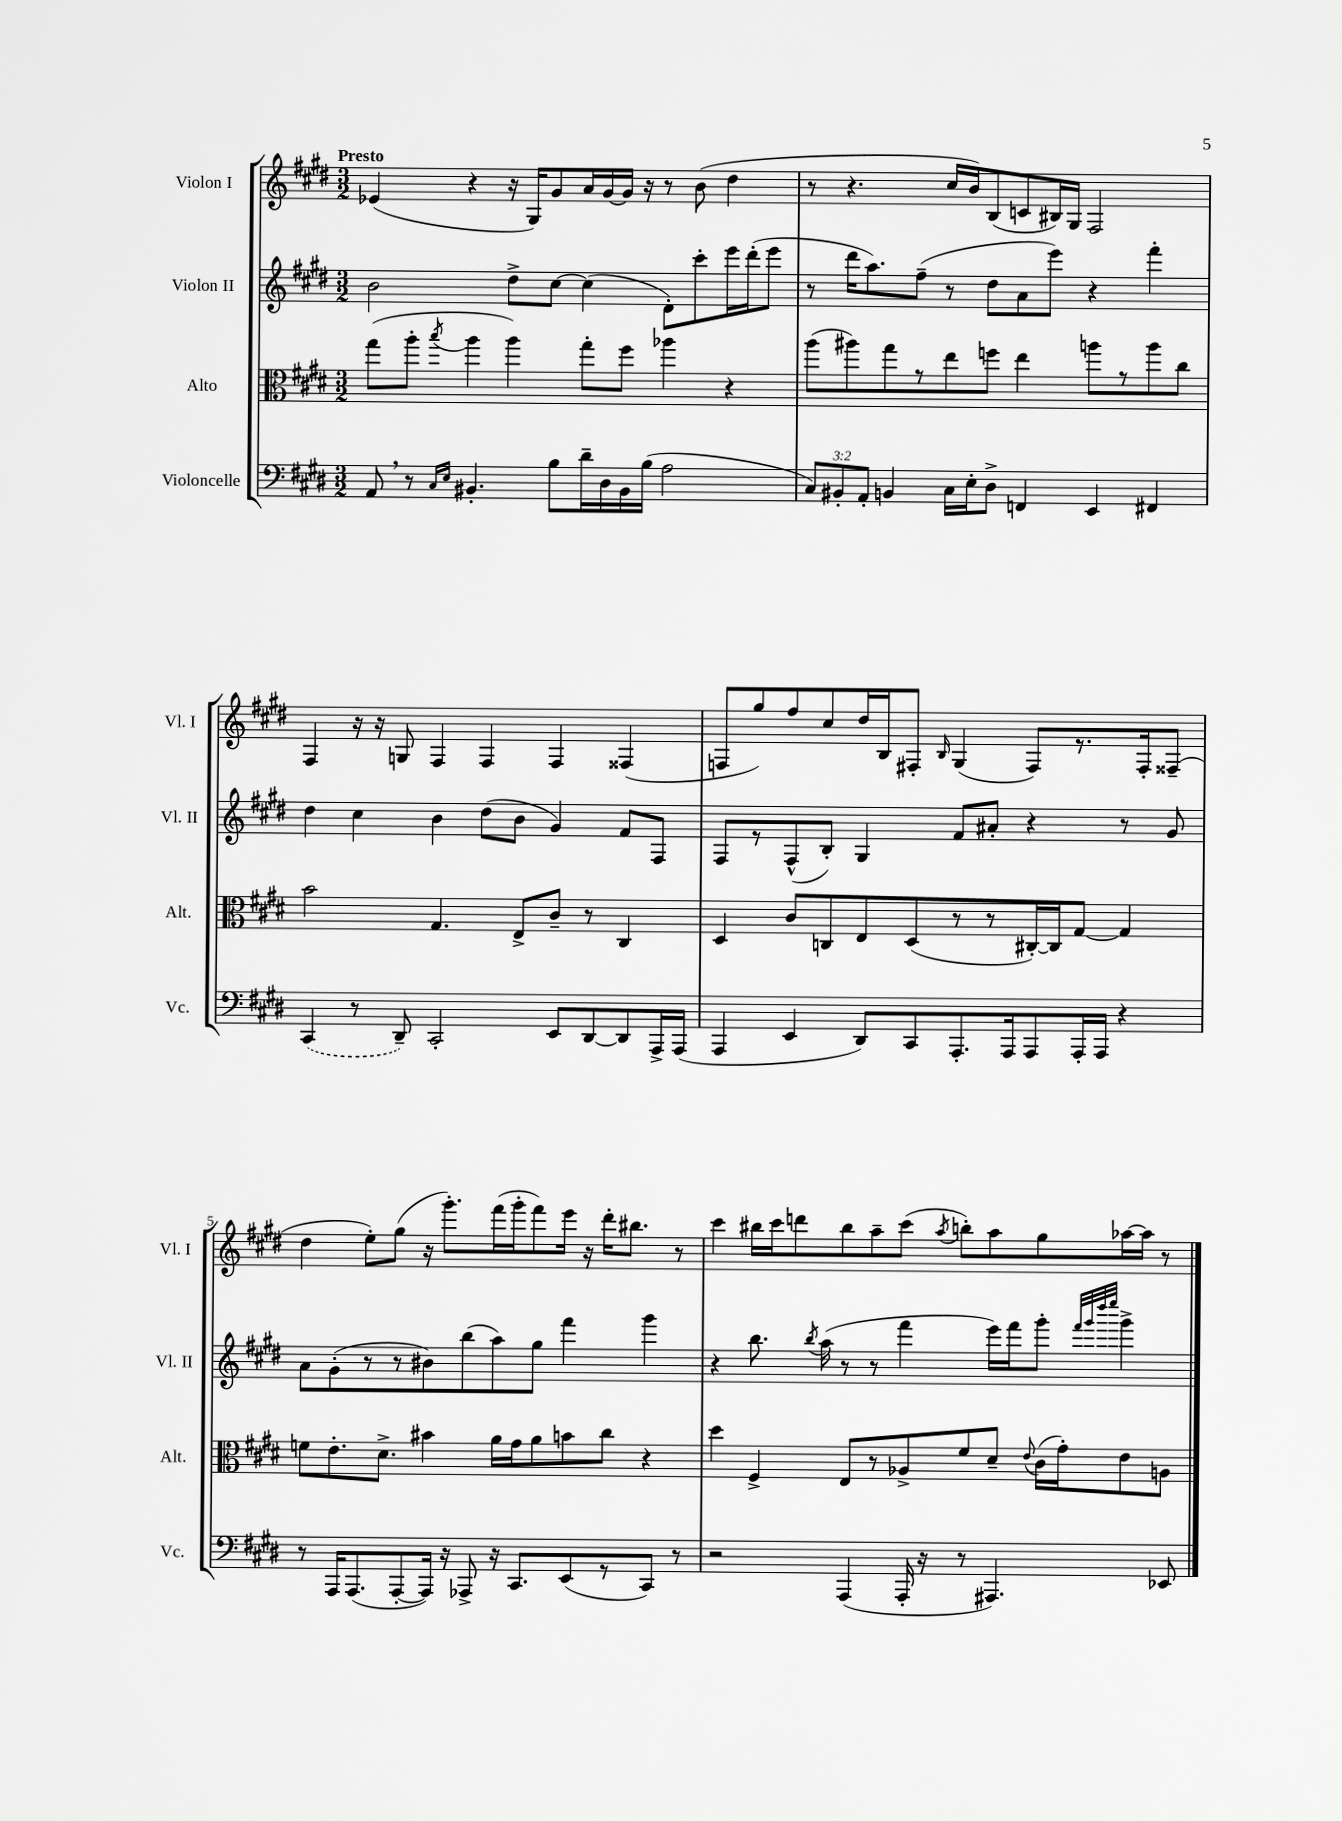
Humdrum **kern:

**kern	**kern	**kern	**kern
*part4	*part3	*part2	*part1
*staff4	*staff3	*staff2	*staff1
*I"Violoncelle	*I"Alto	*I"Violon II	*I"Violon I
*I'Vc.	*I'Alt.	*I'Vl. II	*I'Vl. I
*clefF4	*clefC3	*clefG2	*clefG2
*k[f#c#g#d#]	*k[f#c#g#d#]	*k[f#c#g#d#]	*k[f#c#g#d#]
*M3/2	*M3/2	*M3/2	*M3/2
=1	=1	=1	=1
!	!	!	!LO:TX:a:B:t=Presto
8AA,/	(8gg#\L	2b\	(4e-X/
8r	8aa'\J	.	.
16qqC#/LL	.	.	.
16qqE/JJ	8qbb/	.	.
4.BB#X'/	4aa\	.	4r
.	4aa\)	8dd#^\L	16r
.	.	.	16G#/KL)
8B\L	.	[8cc#\J	8g#/
16d#~\L	8gg#'\L	(4cc#\]	16a/L
16D#\	.	.	[16g#/
16BB#\	8ff#\J	.	16g#/JJ]
(16B\JJ	.	.	16r
2A\	4aa-X\	8d#'\L)	8r
.	.	8ccc#'\	(8b\
.	4r	16eee\L	4dd#\
.	.	(16ddd#'\J	.
.	.	8eee\J	.
=2	=2	=2	=2
12C#/L)	(8aa\L	8r	8r
12BB#X'/	.	.	.
.	8aa#X\)	16ddd#\KL	4.r
12AA'/J	.	.	.
.	.	8.aa\)	.
4BBn/	8gg#\	.	.
.	8r	(8ff#~\J	.
16C#\LL	8ee\	8r	16cc#/LL
16E'\J	.	.	16b/J)
8D#^\J	8ffn\J	8dd#\L	(8B/
4FFn/	4ee\	8a\	8cn/
.	.	8eee\J)	16B#X/L)
.	.	.	16G#/JJ
4EE/	8aan\L	4r	2F#/
.	8r	.	.
4FF#X/	8aa\	4fff#'\	.
.	8cc#\J	.	.
!!LO:LB:g=z
=3	=3	=3	=3
(4CC#/	2b\	4dd#\	4F#/
8r	.	4cc#\	16r
.	.	.	16r
8DD#~/)	.	.	8Gn/
2CC#'/	4.G#/	4b\	4F#/
.	.	(8dd#\L	4F#/
.	8E^/L	8b\J	.
8EE/L	8c#~/J	4g#/)	4F#/
[8DD#/	8r	.	.
8DD#/]	4C#/	8f#/L	(4F##X/
16AAA^/L	.	8F#/J	.
(16AAA/JJ	.	.	.
=4	=4	=4	=4
4AAA/	4D#/	8F#/L	8Fn/L
.	.	8r	8gg#/)
4EE/	8c#/L	(8F#^^/	8ff#/
.	8Cn/	8B'/J)	8cc#/
8DD#/L)	8E/	4G#/	16dd#/L
.	.	.	16B/J
8CC#/	(8D#/	.	8F#X'/J
.	.	.	16qqB/
8.AAA'/	8r	8f#/L	(4G#/
.	8r	8a#X'/J	.
16AAA/k	.	.	.
8AAA/	[16C#X'/L)	4r	8F#/L)
.	16C#/J]	.	.
16AAA'/L	[8G#/J	.	8.r
16AAA/JJ	.	.	.
4r	4G#/]	8r	.
.	.	.	16F#'/k
.	.	8g#/	(8F##X~/J
!!LO:LB:g=z
=5	=5	=5	=5
8r	8fn\L	8a\L	4dd#\
16AAA/KL	8.e'\	(8g#'\	.
(8.AAA/	.	.	.
.	.	8r	8ee'\L)
.	8.d#^\J	.	.
[8AAA'/	.	8r	(8gg#\J
16AAA/Jk])	4b#X\	8b#X\)	16r
16r	.	.	8.ggg#'\L)
8AAA-X^/	.	(8bb\	.
16r	16a\LL	8aa\)	(16fff#\L
8.CC#/L	16g#\J	.	16ggg#'\J
.	8a\	8gg#\J	8fff#\)
(8EE/	8bn\	4fff#\	16eee\Jk
.	.	.	16r
8r	8cc#\J	.	16ddd#'\KL
.	.	.	8.bb#X\J
8CC#/J)	4r	4ggg#\	.
8r	.	.	8r
=6	=6	=6	=6
2r	4dd#\	4r	4ccc#\
.	4F#^/	8.bb\	16bb#X\LL
.	.	.	16ccc#\J
.	.	.	8dddn\
.	.	8qbb/	.
.	.	(16aa\	.
(4AAA/	8E/L	8r	8bb#\
.	8r	8r	8aa~\
16AAA'/	8A-X^/	4fff#\	(8ccc#\J
16r	.	.	.
.	.	.	8qaa/
8r	8f#/	.	8bbn'\L)
4.AAA#X/)	8d#~/J	16eee\LL)	8aa\
.	.	16fff#\J	.
.	8qqe/	.	.
.	(16c#\LL	8ggg#'\J	8gg#\
.	16g#'\J)	.	.
.	.	32qqfff#/LLL	.
.	.	32qqggg#/	.
.	.	32qqdddd#/	.
.	.	32qqeeee/JJJ	.
.	8e\	4ggg#^\	[16aa-X\L
.	.	.	16aa-\JJ]
8EE-X/	8An\J	.	8r
==	==	==	==
*-	*-	*-	*-
